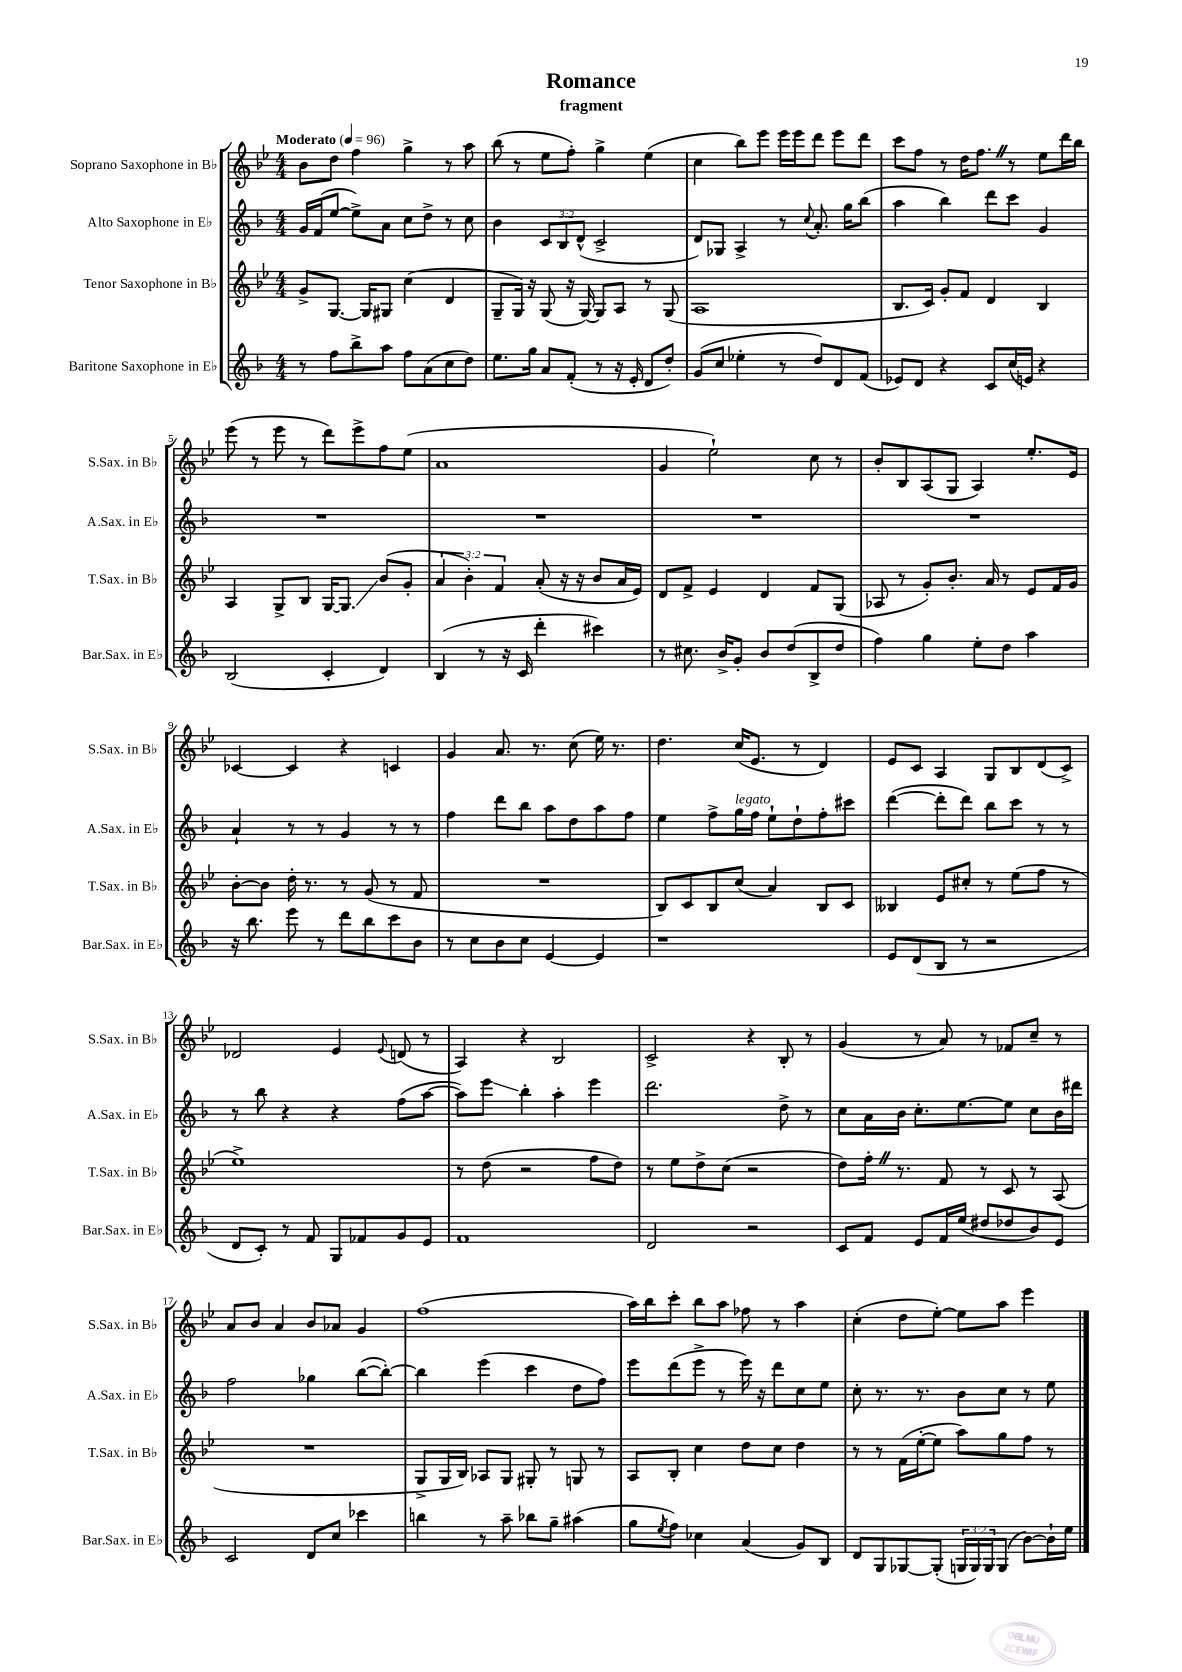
\header { title = "Romance" subtitle = "fragment" }
<<
\new StaffGroup <<
\new Staff = "s0" \with { instrumentName = "Soprano Saxophone in Bb" shortInstrumentName = "S.Sax. in Bb" } {
    \clef treble \key bes \major \numericTimeSignature \time 4/4 \tempo "Moderato" 4 = 96
    bes'8 d''8 f''4 g''4-> r8 a''8 |
    bes''8( r8 ees''8 f''8-.) g''4-> ees''4( |
    c''4 bes''8) ees'''8 ees'''16 ees'''16 d'''8 ees'''8 d'''8 |
    c'''8 f''8 r8 d''16 f''8. \once \override BreathingSign.text = \markup { \musicglyph "scripts.caesura.straight" } \breathe r8 ees''8 d'''16 bes''16 |
    ees'''8( r8 ees'''8 r8 d'''8) ees'''8-> f''8 ees''8( |
    a'1 |
    g'4 ees''2-!) c''8 r8 |
    bes'8-. bes8 a8( g8 a4) ees''8.-. ees'16 |
    ces'4~ ces'4 r4 c'4 |
    g'4 a'8. r8. c''8( ees''16) r8. |
    d''4. c''16( ees'8. r8 d'4) |
    ees'8 c'8 a4 g8 bes8 d'8( c'8->) |
    des'2 ees'4 \appoggiatura { ees'8 } d'8( r8 |
    a4) r4 bes2 |
    c'2-> r4 bes8-. r8 |
    g'4( r8 a'8) r8 fes'8 c''8-- r8 |
    a'8 bes'8 a'4 bes'8 aes'8 g'4 |
    f''1( |
    a''16) bes''16 c'''8-. bes''8 a''8 fes''8 r8 a''4 |
    c''4-.( d''8 ees''8~-.) ees''8 a''8 ees'''4 \bar "|." |
}
\new Staff = "s1" \with { instrumentName = "Alto Saxophone in Eb" shortInstrumentName = "A.Sax. in Eb" } {
    \clef treble \key f \major \numericTimeSignature \time 4/4 \override Staff.TupletNumber.text = #tuplet-number::calc-fraction-text
    g'16 f'16( e''8~ e''8->) a'8 c''8 d''8-> r8 c''8 |
    bes'4 \tuplet 3/2 { c'8 bes8 d'8-^( } c'2-> |
    d'8) ges8 a4-> r8 \appoggiatura { c''8 } a'8.-. g''16 bes''8( |
    a''4 bes''4) d'''8 c'''8 g'4 |
    R1 |
    R1 |
    R1 |
    R1 |
    a'4-! r8 r8 g'4 r8 r8 |
    f''4 d'''8 bes''8 a''8 d''8 a''8 f''8 |
    e''4 f''8-> g''16^\markup { \italic "legato" } f''16 e''8-! d''8-! f''8-. cis'''8 |
    d'''4~( d'''8-. d'''8) bes''8 c'''8 r8 r8 |
    r8 bes''8 r4 r4 f''8( a''8~ |
    a''8) e'''8\glissando bes''4-. a''4-. e'''4 |
    d'''2. d''8-> r8 |
    c''8 a'16 bes'16 c''8.-. e''8.~ e''8 c''8 bes'16 dis'''16 |
    f''2 ges''4 bes''8~( bes''8~-.) |
    bes''4 e'''4( c'''4 d''8 f''8) |
    e'''8 d'''8( e'''8-> r8 e'''16) r16 d'''8 c''8 e''8 |
    c''8-. r8. r8. bes'8 c''8 r8 e''8 \bar "|." |
}
\new Staff = "s2" \with { instrumentName = "Tenor Saxophone in Bb" shortInstrumentName = "T.Sax. in Bb" } {
    \clef treble \key bes \major \numericTimeSignature \time 4/4 \override Staff.TupletNumber.text = #tuplet-number::calc-fraction-text
    g'8-> g8.~ g16 gis8 c''4( d'4 |
    g8-- g16) r16 g8( r16 g16~) g8 a8 r8 g8( |
    a1 |
    bes8. c'16) g'8-. f'8 d'4 bes4 |
    a4 g8-> bes8 g16~ g8.\glissando bes'8( g'8-. |
    \tuplet 3/2 { a'4 bes'4-.) f'4 } a'8-.( r16 r16 bes'8 a'16 ees'16) |
    d'8 f'8-> ees'4 d'4 f'8 g8( |
    aes8 r8 g'8-.) bes'8.-. a'16 r8 ees'8 f'16 g'16 |
    bes'8~-. bes'8 d''16-. r8. r8 g'8( r8 f'8 |
    R1 |
    bes8) c'8 bes8 c''8( a'4) bes8 c'8 |
    beses4 ees'8 cis''8-. r8 ees''8( f''8 r8 |
    ees''1->) |
    r8 d''8( r2 f''8 d''8) |
    r8 ees''8 d''8-> c''8( r2 |
    d''8) f''16-. \once \override BreathingSign.text = \markup { \musicglyph "scripts.caesura.straight" } \breathe r8. f'8 r8 c'8 r8 a8( |
    R1 |
    g8-> g16 bes16) aes8 g8 gis8-. r8 g8 r8 |
    a8 bes8-. c''4 d''8 c''8 d''4 |
    r8 r8 f'16( ees''16~-. ees''8 a''8) g''8 f''8 r8 \bar "|." |
}
\new Staff = "s3" \with { instrumentName = "Baritone Saxophone in Eb" shortInstrumentName = "Bar.Sax. in Eb" } {
    \clef treble \key f \major \numericTimeSignature \time 4/4 \override Staff.TupletNumber.text = #tuplet-number::calc-fraction-text
    r8 f''8 bes''8-> a''8 f''8 a'8( c''8 d''8) |
    e''8. g''16 a'8 f'8-.( r8 r16 e'16-. d'8 d''8-.) |
    g'8( c''8 ees''4-. r8 d''8) d'8 f'8( |
    ees'8) d'8 r4 c'8 c''16( e'16) r4 |
    bes2( c'4-. d'4) |
    bes4( r8 r16 c'16 d'''4-. cis'''4) |
    r8 cis''8. bes'16-> g'8-. bes'8 d''8( bes8-> d''8 |
    f''4) g''4 e''8-. d''8 a''4 |
    r16 bes''8. e'''8 r8 d'''8 bes''8 c'''8 bes'8 |
    r8 c''8 bes'8 c''8 e'4~ e'4 |
    r1 |
    e'8 d'8( bes8 r8 r2 |
    d'8 c'8-.) r8 f'8 g8 fes'8 g'8 e'8 |
    f'1 |
    d'2 r2 |
    c'8 f'8 e'8 f'16 e''16( dis''8 des''8 bes'8) e'8 |
    c'2 d'8 c''8 ces'''4 |
    b''4 r8 a''8-- bes''8 g''8-- ais''4( |
    g''8 \acciaccatura { e''8 } f''8) ces''4 a'4( g'8) bes8 |
    d'8 g8 ges8~ ges8-.( \tuplet 3/2 { g16 g16) g16 } g8( bes'8~) bes'16-! e''16 \bar "|." |
}
>>
>>
